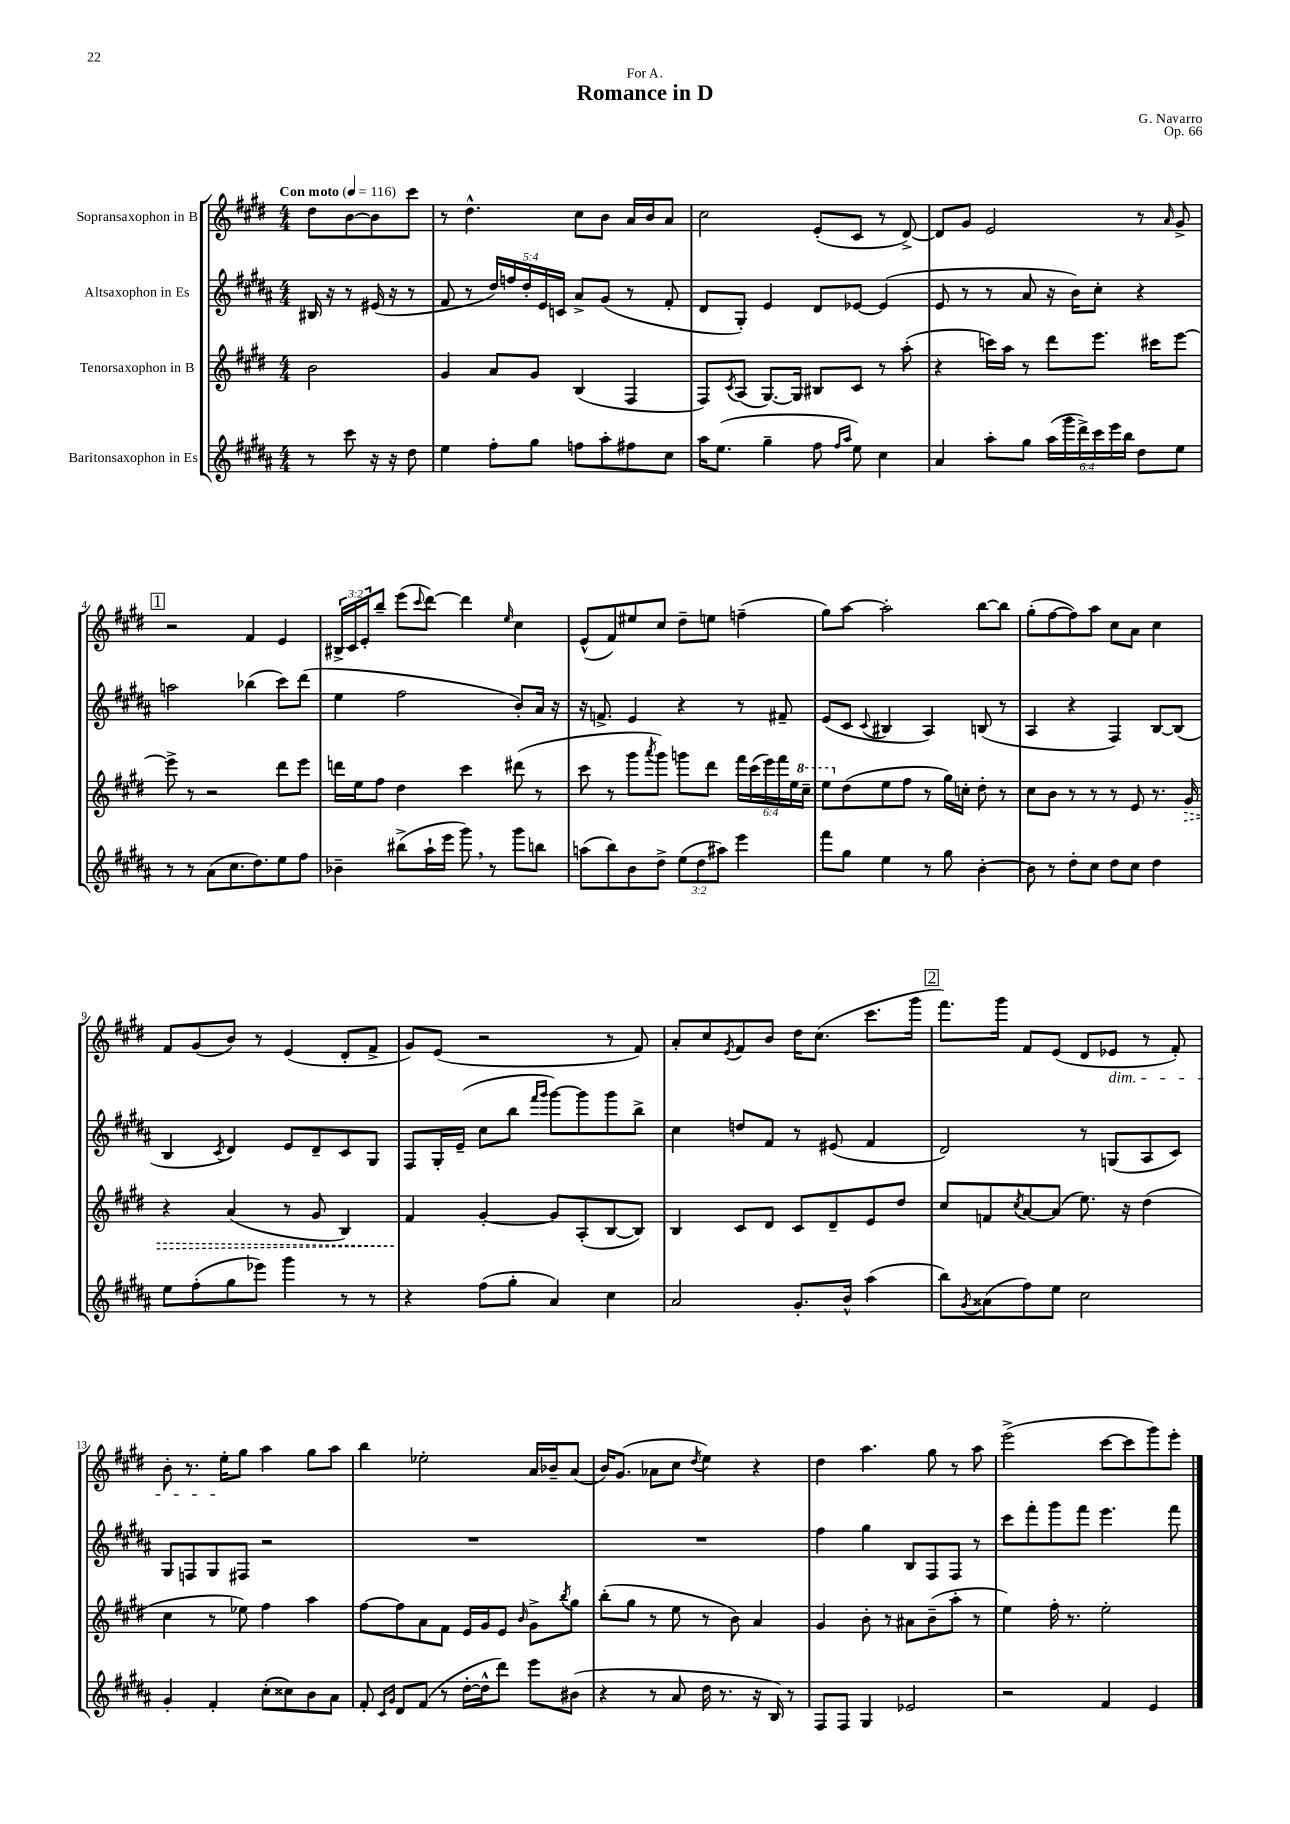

**kern	**kern	**kern	**kern
*staff4	*staff3	*staff2	*staff1
*clefG2	*clefG2	*clefG2	*clefG2
*k[f#c#g#d#a#]	*k[f#c#g#d#]	*k[f#c#g#d#a#]	*k[f#c#g#d#]
*M4/4	*M4/4	*M4/4	*M4/4
*MM116	*MM116	*MM116	*MM116
8r	2b\	16B#/	8dd#\L
.	.	16r	.
8ccc#\	.	8r	[8b\
16r	.	(16e#/	8b\]
16r	.	16r	.
8dd#\	.	8r	8ccc#\J
=	=	=	=
4ee\	4g#/	8f#/	8r
.	.	8r	4.dd#^^\
8ff#'\L	8a/L	20dd#/LL)	.
.	.	20ff/	.
.	.	20dd#'/	.
8gg#\J	8g#/J	.	.
.	.	20e/	.
.	.	20c/JJ	.
8ff\L	(4B/	8a#^/L	8cc#\L
8aa#'\	.	(8g#/J	8b\J
8ff#\	4F#/	8r	16a/LL
.	.	.	16b/J
8cc#\J	.	8f#'/	8a/J
=	=	=	=
16aa#\LK	8F#/L)	8d#/L	2cc#\
(8.ee\J	.	.	.
.	8qc#/	.	.
.	(8A/J	8G#'/J)	.
4gg#~\	[8.G#/L)	4e/	.
.	16G#/]Jk	.	.
8ff#\	8B#/L	8d#/L	(8e'/L
16qqff#/LL	.	.	.
16qqaa#/JJ	.	.	.
8ee\)	8c#/J	[8e-/J	8c#/J
4cc#\	8r	(4e-/]	8r
.	(8aa'\	.	[8d#^/)
=	=	=	=
4a#/	4r	8e/	8d#/]L
.	.	8r	8g#/J
8aa#'\L	16ccc\LL)	8r	2e/
.	16aa\JJ	.	.
8gg#\J	8r	8a#/	.
(24aa#\LL	8ddd#\L	16r	.
24ggg#\	.	.	.
.	.	16b\LK)	.
24ddd#^\)	.	.	.
24ccc#\	8.eee\J	8cc#'\J	.
24eee\	.	.	.
24bb\JJ	.	.	.
8dd#\L	.	4r	8r
.	16ccc#\LK	.	.
.	.	.	16qqa/
8ee\J	[8eee\J	.	8g#^/
=	=	=	=
8r	8eee^\]	2aa\	2r
8r	8r	.	.
(8a#\L	2r	.	.
8.cc#\	.	.	.
.	.	(4bb-\	4f#/
8.dd#\)	.	.	.
8ee\	8ddd#\L	8ccc#\L)	4e/
8ff#\J	8eee\J	(8ddd#\J	.
=	=	=	=
4b-~\	16ddd\LL	4ee\	24B#^/LL
.	.	.	24c#/
.	16ee\J	.	.
.	.	.	24e'/J
.	8ff#\J	.	8bb~/J
(8bb#^\L	4dd#\	2ff#\	(8eee\L
.	.	.	8qqccc#/
16aa#`\L	.	.	[8ddd#\J)
16eee\JJ	.	.	.
8ggg#\)	4ccc#\	.	4ddd#\]
8r	.	.	.
.	.	.	16qqee/
8ggg#\L	(8ddd#\	8b'/L)	4cc#\
8bb\J	8r	16a#/Jk	.
.	.	16r	.
=	=	=	=
(8aa\L	8ccc#\	16r	(8e^^/L
.	.	8.f^/	.
8bb\)	8r	.	8f#/)
8b\	8ggg#\L	4e/	8ee#/
.	8qaaa/	.	.
8dd#^\J	8ggg#\J)	.	8cc#/J
(12ee\L	8ggg\L	4r	8dd#~\L
12dd#\	.	.	.
.	8ddd#\J	.	8ee\J
12aa#\J)	.	.	.
4eee\	24fff#\LL	8r	(4ff~\
.	(24ccc#\	.	.
.	24eee\)	.	.
.	24fff#\	8f#~/	.
.	24ee\	.	.
.	24ccc#~\JJ	.	.
=	=	=	=
8fff#\L	8eee\L	(8e/L	8gg#\L)
8gg#\J	(8dd#\	8c#/J	[8aa\J
.	.	8qqc#/	.
4ee\	8ee\	4B#/	2aa'\]
.	8ff#\J	.	.
8r	8r	4A#/)	.
8gg#\	16gg#\LL)	.	.
.	16cc'\JJ	.	.
[4b'\	8dd#'\	(8B/	[8bb\L
.	8r	8r	8bb\]J
=	=	=	=
8b\]	8cc#\L	4A#/	(8gg#'\L
8r	8b\J	.	[8ff#\
8dd#'\L	8r	4r	8ff#\])
8cc#\J	8r	.	8aa\J
8dd#\L	8r	4F#/)	8cc#\L
8cc#\J	8e/	.	8a\J
4dd#\	8.r	[8B/L	4cc#\
.	.	(8B/]J	.
.	16g#/	.	.
=	=	=	=
8ee\L	4r	4B/	8f#/L
(8ff#'\	.	.	(8g#/
.	.	8qc#/	.
8gg#\	(4a/	4d#/)	8b/J)
8eee-\J)	.	.	8r
4ggg#\	8r	8e/L	(4e/
.	8g#/	8d#~/	.
8r	4B/)	8c#/	8d#'/L
8r	.	8G#/J	8f#^/J
=	=	=	=
4r	4f#/	8F#/L	8g#/L)
.	.	16G#'/L	(8e/J
.	.	(16e~/JJ	.
(8ff#\L	[4g#'/	8cc#\L	2r
8gg#'\J	.	8bb\J	.
.	.	16qqfff#/LL	.
.	.	16qqggg#/JJ	.
4a#/)	8g#/]L	[8ggg#\L)	.
.	(8A'/	8ggg#\]	.
4cc#\	[8B/	8ggg#\	8r
.	8B/]J)	8bb^\J	8f#/)
=	=	=	=
2a#/	4B/	4cc#\	8a'/L
.	.	.	8cc#/
.	.	.	8qe/
.	8c#/L	8dd/L	8f#/
.	8d#/J	8f#/J	8b/J
8.g#'/L	8c#/L	8r	16dd#\LK
.	.	.	(8.cc#\J
.	8d#~/	(8e#/	.
16b^^/Jk	.	.	.
(4aa#\	8e/	4f#/	8.ccc#\L
.	8dd#/J	.	.
.	.	.	16ggg#\Jk
=	=	=	=
8bb\L)	8cc#/L	2d#/)	8.fff#\L)
8qg#/	.	.	.
(8a##\	8f/	.	.
.	.	.	16ggg#\Jk
.	8qcc#/	.	.
8ff#\)	[8a/	.	8f#/L
8ee\J	(8a/]J	.	(8e/J
2cc#\	8.ee\)	8r	8d#/L
.	.	(8G/L	8e-/J
.	16r	.	.
.	(4dd#\	8A#/	8r
.	.	8c#/J)	8f#'/)
=	=	=	=
4g#'/	4cc#\	8G#/L	8b'\
.	.	8F/	8.r
4f#'/	8r	8G#/	.
.	.	.	16ee'\LK
.	8ee-\)	8F#/J	8gg#\J
(8cc#'\L	4ff#\	2r	4aa\
8cc##\)	.	.	.
8b\	4aa\	.	8gg#\L
8a#\J	.	.	8aa\J
=	=	=	=
8f#'/	[8ff#\L	1r	4bb\
16qqc#/LL	.	.	.
16qqg#/JJ	.	.	.
8d#/L	8ff#\]	.	.
(8f#/J	8a\	.	2ee-'\
8r	8f#\J	.	.
[16dd#'\LL	16e/LL	.	.
16dd#^^\]J	16g#/J	.	.
8ddd#\J)	8e/J	.	.
.	16qqb/	.	.
8eee\L	8g#^\L	.	16a/LL
.	.	.	16b-~/J
.	8qbb/	.	.
(8b#\J	8gg#\J	.	(8a/J
=	=	=	=
4r	(8bb'\L	1r	16b/LK)
.	.	.	(8.g#/J
.	8gg#\J	.	.
8r	8r	.	8a-\L
8a#/	8ee\	.	8cc#\J
.	.	.	8qdd#/
16dd#\	8r	.	4ee\)
8.r	.	.	.
.	8b\)	.	.
16r	4a/	.	4r
16B/)	.	.	.
8r	.	.	.
=	=	=	=
8F#/L	4g#/	4ff#\	4dd#\
8F#/J	.	.	.
4G#/	8b'\	4gg#\	4.aa\
.	8r	.	.
2e-/	8a#\L	8B/L	.
.	(8b~\	8F#/	8gg#\
.	8aa'\J	8F#/J	8r
.	8r	8r	8aa\
=	=	=	=
2r	4ee\)	8ccc#\L	(2eee^\
.	.	8fff#'\	.
.	16ff#'\	8ggg#\	.
.	8.r	.	.
.	.	8fff#\J	.
4f#/	2ee'\	4.eee\	[8ccc#\L
.	.	.	8ccc#\]
4e/	.	.	8ggg#\)
.	.	8fff#\	8eee'\J
==	==	==	==
*-	*-	*-	*-
